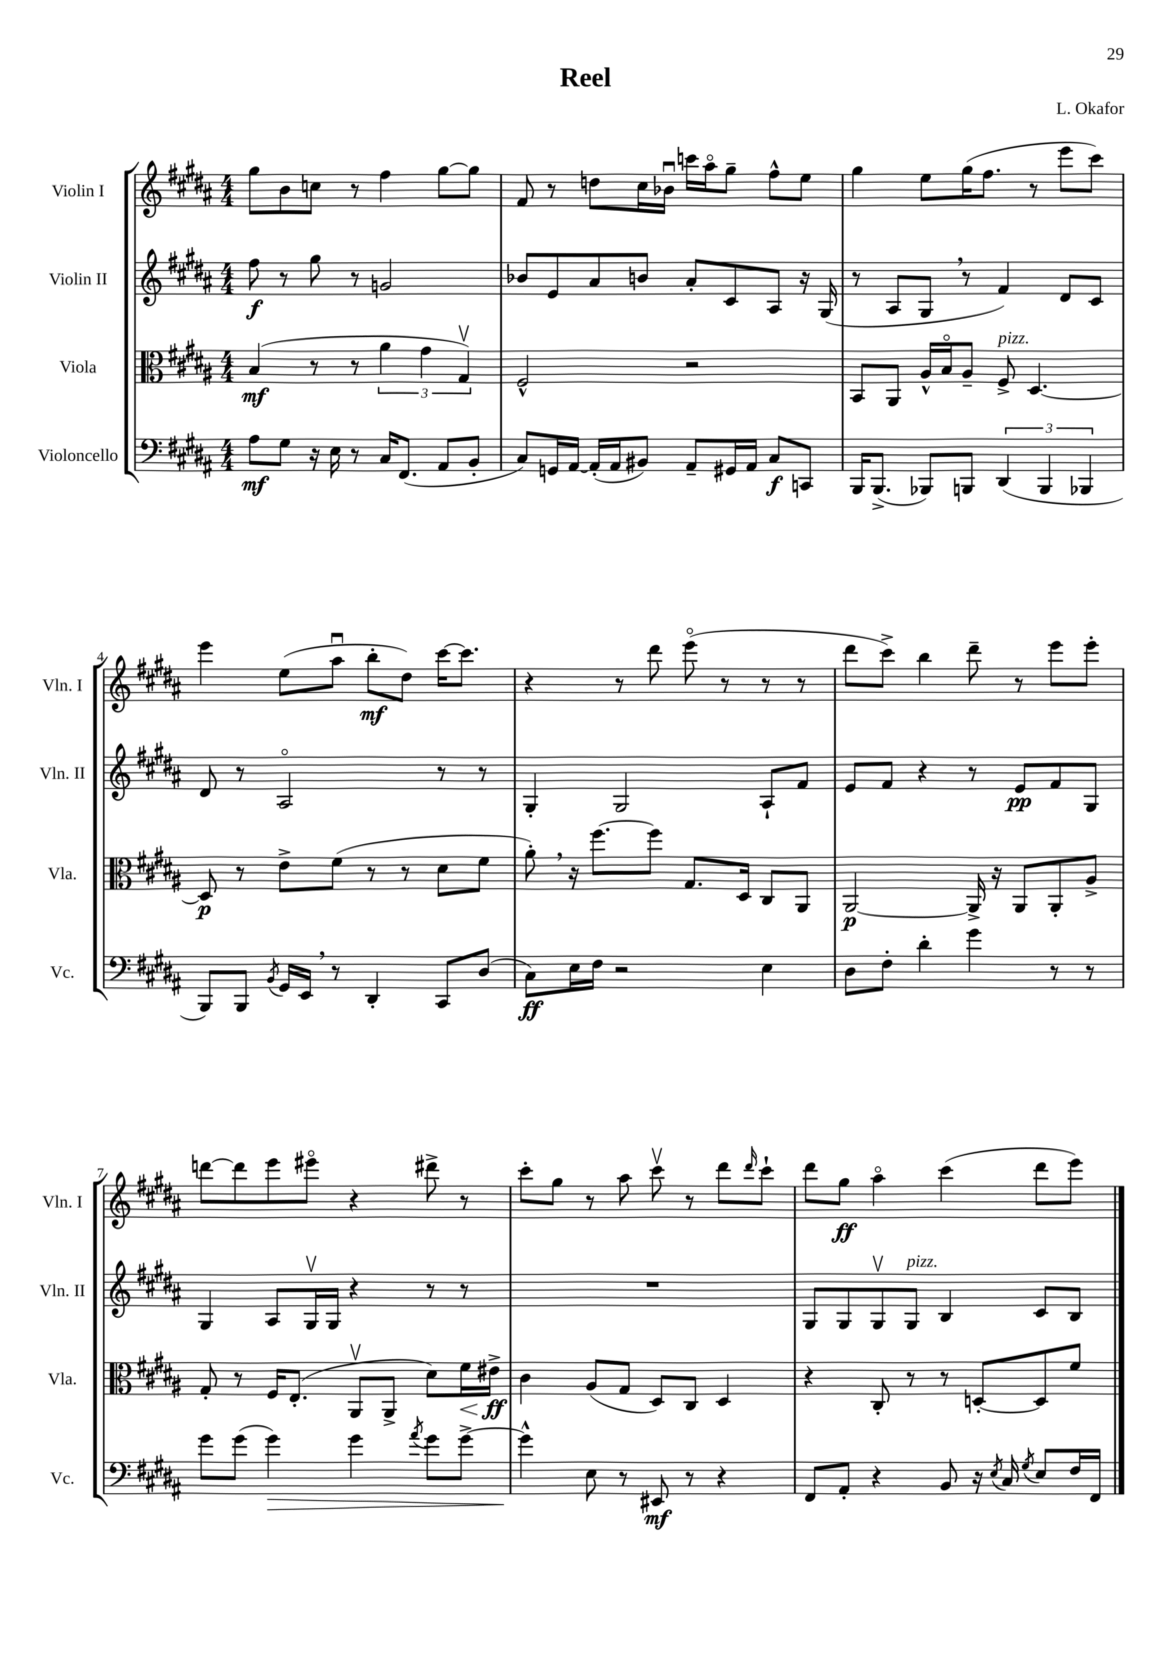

**kern	**dynam	**kern	**dynam	**kern	**dynam	**kern	**dynam
*part4	*part4	*part3	*part3	*part2	*part2	*part1	*part1
*staff4	*staff4	*staff3	*staff3	*staff2	*staff2	*staff1	*staff1
*I"Violoncello	*	*I"Viola	*	*I"Violin II	*	*I"Violin I	*
*I'Vc.	*	*I'Vla.	*	*I'Vln. II	*	*I'Vln. I	*
*clefF4	*	*clefC3	*	*clefG2	*	*clefG2	*
*k[f#c#g#d#a#]	*	*k[f#c#g#d#a#]	*	*k[f#c#g#d#a#]	*	*k[f#c#g#d#a#]	*
*M4/4	*	*M4/4	*	*M4/4	*	*M4/4	*
=1	=1	=1	=1	=1	=1	=1	=1
8A#\L	mf	(4B/	mf	8ff#\	f	8gg#\L	.
8G#\J	.	.	.	8r	.	8b\	.
16r	.	8r	.	8gg#\	.	8ccn\J	.
16E\	.	.	.	.	.	.	.
8r	.	8r	.	8r	.	8r	.
16C#/KL	.	6a#\	.	2gn/	.	4ff#\	.
(8.FF#/J	.	.	.	.	.	.	.
.	.	6g#\	.	.	.	.	.
8AA#/L	.	.	.	.	.	[8gg#\L	.
.	.	6G#v/)	.	.	.	.	.
8BB'/J	.	.	.	.	.	8gg#\J]	.
=2	=2	=2	=2	=2	=2	=2	=2
8C#/L)	.	2F#^^/	.	8b-X/L	.	8f#/	.
16GGn/L	.	.	.	8e/	.	8r	.
[16AA#/JJ	.	.	.	.	.	.	.
(16AA#'/LL]	.	.	.	8a#/	.	8ddn\L	.
16AA#/J	.	.	.	.	.	.	.
8BB#X/J)	.	.	.	8bn/J	.	16cc#\L	.
.	.	.	.	.	.	16b-Xu\JJ	.
8AA#~/L	.	2r	.	8a#'/L	.	16cccn\LL	.
.	.	.	.	.	.	16aa#\J	.
16GG#X/L	.	.	.	8c#/	.	8gg#~\J	.
16AA#/JJ	.	.	.	.	.	.	.
8C#/L	f	.	.	8A#/J	.	8ff#^^\L	.
8CCn/J	.	.	.	16r	.	8ee\J	.
.	.	.	.	(16G#/	.	.	.
=3	=3	=3	=3	=3	=3	=3	=3
16BBB/KL	.	8BB/L	.	8r	.	4gg#\	.
(8.BBB^/J	.	.	.	.	.	.	.
.	.	8AA#/J	.	8A#/L	.	.	.
8BBB-X/L)	.	16A#^^/LL	.	8G#,/J	.	8ee\L	.
.	.	16B/J	.	.	.	.	.
8BBBn/J	.	8A#~/J	.	8r	.	(16gg#\K	.
.	.	.	.	.	.	8.ff#\J	.
!	!	!LO:TX:a:i:t=pizz.	!	!	!	!	!
(6DD#/	.	8F#^/	.	4f#/)	.	.	.
.	.	[4.D#/	.	.	.	8r	.
6BBB/	.	.	.	.	.	.	.
.	.	.	.	8d#/L	.	8eee\L	.
6BBB-X/	.	.	.	.	.	.	.
.	.	.	.	8c#/J	.	8ccc#\J)	.
!!LO:LB:g=z
=4	=4	=4	=4	=4	=4	=4	=4
8BBB/L)	.	8D#/]	p	8d#/	.	4eee\	.
8BBB/J	.	8r	.	8r	.	.	.
8qBB/	.	.	.	.	.	.	.
16GG#/LL	.	8e^\L	.	2A#/	.	(8ee\L	.
16EE,/JJ	.	.	.	.	.	.	.
8r	.	(8f#\J	.	.	.	8aa#u\J	.
4DD#'/	.	8r	.	.	.	8bb'\L	mf
.	.	8r	.	.	.	8dd#\J)	.
8CC#/L	.	8d#\L	.	8r	.	[16ccc#\KL	.
.	.	.	.	.	.	8.ccc#\J]	.
(8D#/J	.	8f#\J	.	8r	.	.	.
=5	=5	=5	=5	=5	=5	=5	=5
8C#\L)	ff	8a#',\)	.	4G#'/	.	4r	.
16E\L	.	16r	.	.	.	.	.
16F#\JJ	.	[8.ff#\L	.	.	.	.	.
2r	.	.	.	2G#/	.	8r	.
.	.	8ff#\J]	.	.	.	8ddd#\	.
.	.	8.G#/L	.	.	.	(8eee\	.
.	.	.	.	.	.	8r	.
.	.	16D#/Jk	.	.	.	.	.
4E\	.	8C#/L	.	8A#`/L	.	8r	.
.	.	8AA#/J	.	8f#/J	.	8r	.
=6	=6	=6	=6	=6	=6	=6	=6
8D#\L	.	[2AA#/	p	8e/L	.	8ddd#\L	.
8F#'\J	.	.	.	8f#/J	.	8ccc#^\J)	.
4d#'\	.	.	.	4r	.	4bb\	.
4g#\	.	16AA#^/]	.	8r	.	8ddd#~\	.
.	.	16r	.	.	.	.	.
.	.	8AA#/L	.	8e/L	pp	8r	.
8r	.	8AA#'/	.	8f#/	.	8eee\L	.
8r	.	8A#^/J	.	8G#/J	.	8eee'\J	.
!!LO:LB:g=z
=7	=7	=7	=7	=7	=7	=7	=7
8g#\L	.	8G#'/	.	4G#/	.	[8dddn\L	.
(8g#\J	.	8r	.	.	.	8ddd\]	.
!	!LO:HP:b	!	!	!	!	!	!
4g#\)	>	16F#/KL	.	8A#/L	.	8eee\	.
.	.	(8.E'/J	.	.	.	.	.
.	.	.	.	16G#v/L	.	8eee#X\J	.
.	.	.	.	16G#/JJ	.	.	.
4g#\	.	8AA#v/L	.	4r	.	4r	.
.	.	8AA#^/J	.	.	.	.	.
8qa#/	.	.	.	.	.	.	.
8g#\L	.	8d#\L)	.	8r	.	8ddd#X^\	.
!	!	!	!LO:HP:b	!	!	!	!
[8g#^\J	.	16f#\L	<	8r	.	8r	.
.	.	16e#X^\JJ	ff	.	.	.	.
.	.	.	[	.	.	.	.
=8	=8	=8	=8	=8	=8	=8	=8
4g#^^\]	.	4c#\	.	1r	.	8ccc#'\L	.
.	.	.	.	.	.	8gg#\J	.
8E\	]	(8A#/L	.	.	.	8r	.
8r	.	8G#/J	.	.	.	8aa#\	.
8EE#X/	mf	8D#/L)	.	.	.	8ccc#v\	.
8r	.	8C#/J	.	.	.	8r	.
4r	.	4D#/	.	.	.	8ddd#\L	.
.	.	.	.	.	.	16qqddd#/	.
.	.	.	.	.	.	8ccc#`\J	.
=9	=9	=9	=9	=9	=9	=9	=9
8FF#/L	.	4r	.	8G#/L	.	8ddd#\L	.
8AA#'/J	.	.	.	8G#/	.	8gg#\J	ff
4r	.	8C#'/	.	8G#v/	.	4aa#\	.
!	!	!	!	!LO:TX:a:i:t=pizz.	!	!	!
.	.	8r	.	8G#/J	.	.	.
8BB/	.	8r	.	4B/	.	(4ccc#\	.
16r	.	[8Dn'/L	.	.	.	.	.
8qE/	.	.	.	.	.	.	.
16C#/	.	.	.	.	.	.	.
8qG#/	.	.	.	.	.	.	.
8E/L	.	8D/]	.	8c#/L	.	8ddd#\L	.
16F#/L	.	8f#/J	.	8B/J	.	8eee\J)	.
16FF#/JJ	.	.	.	.	.	.	.
==	==	==	==	==	==	==	==
*-	*-	*-	*-	*-	*-	*-	*-
